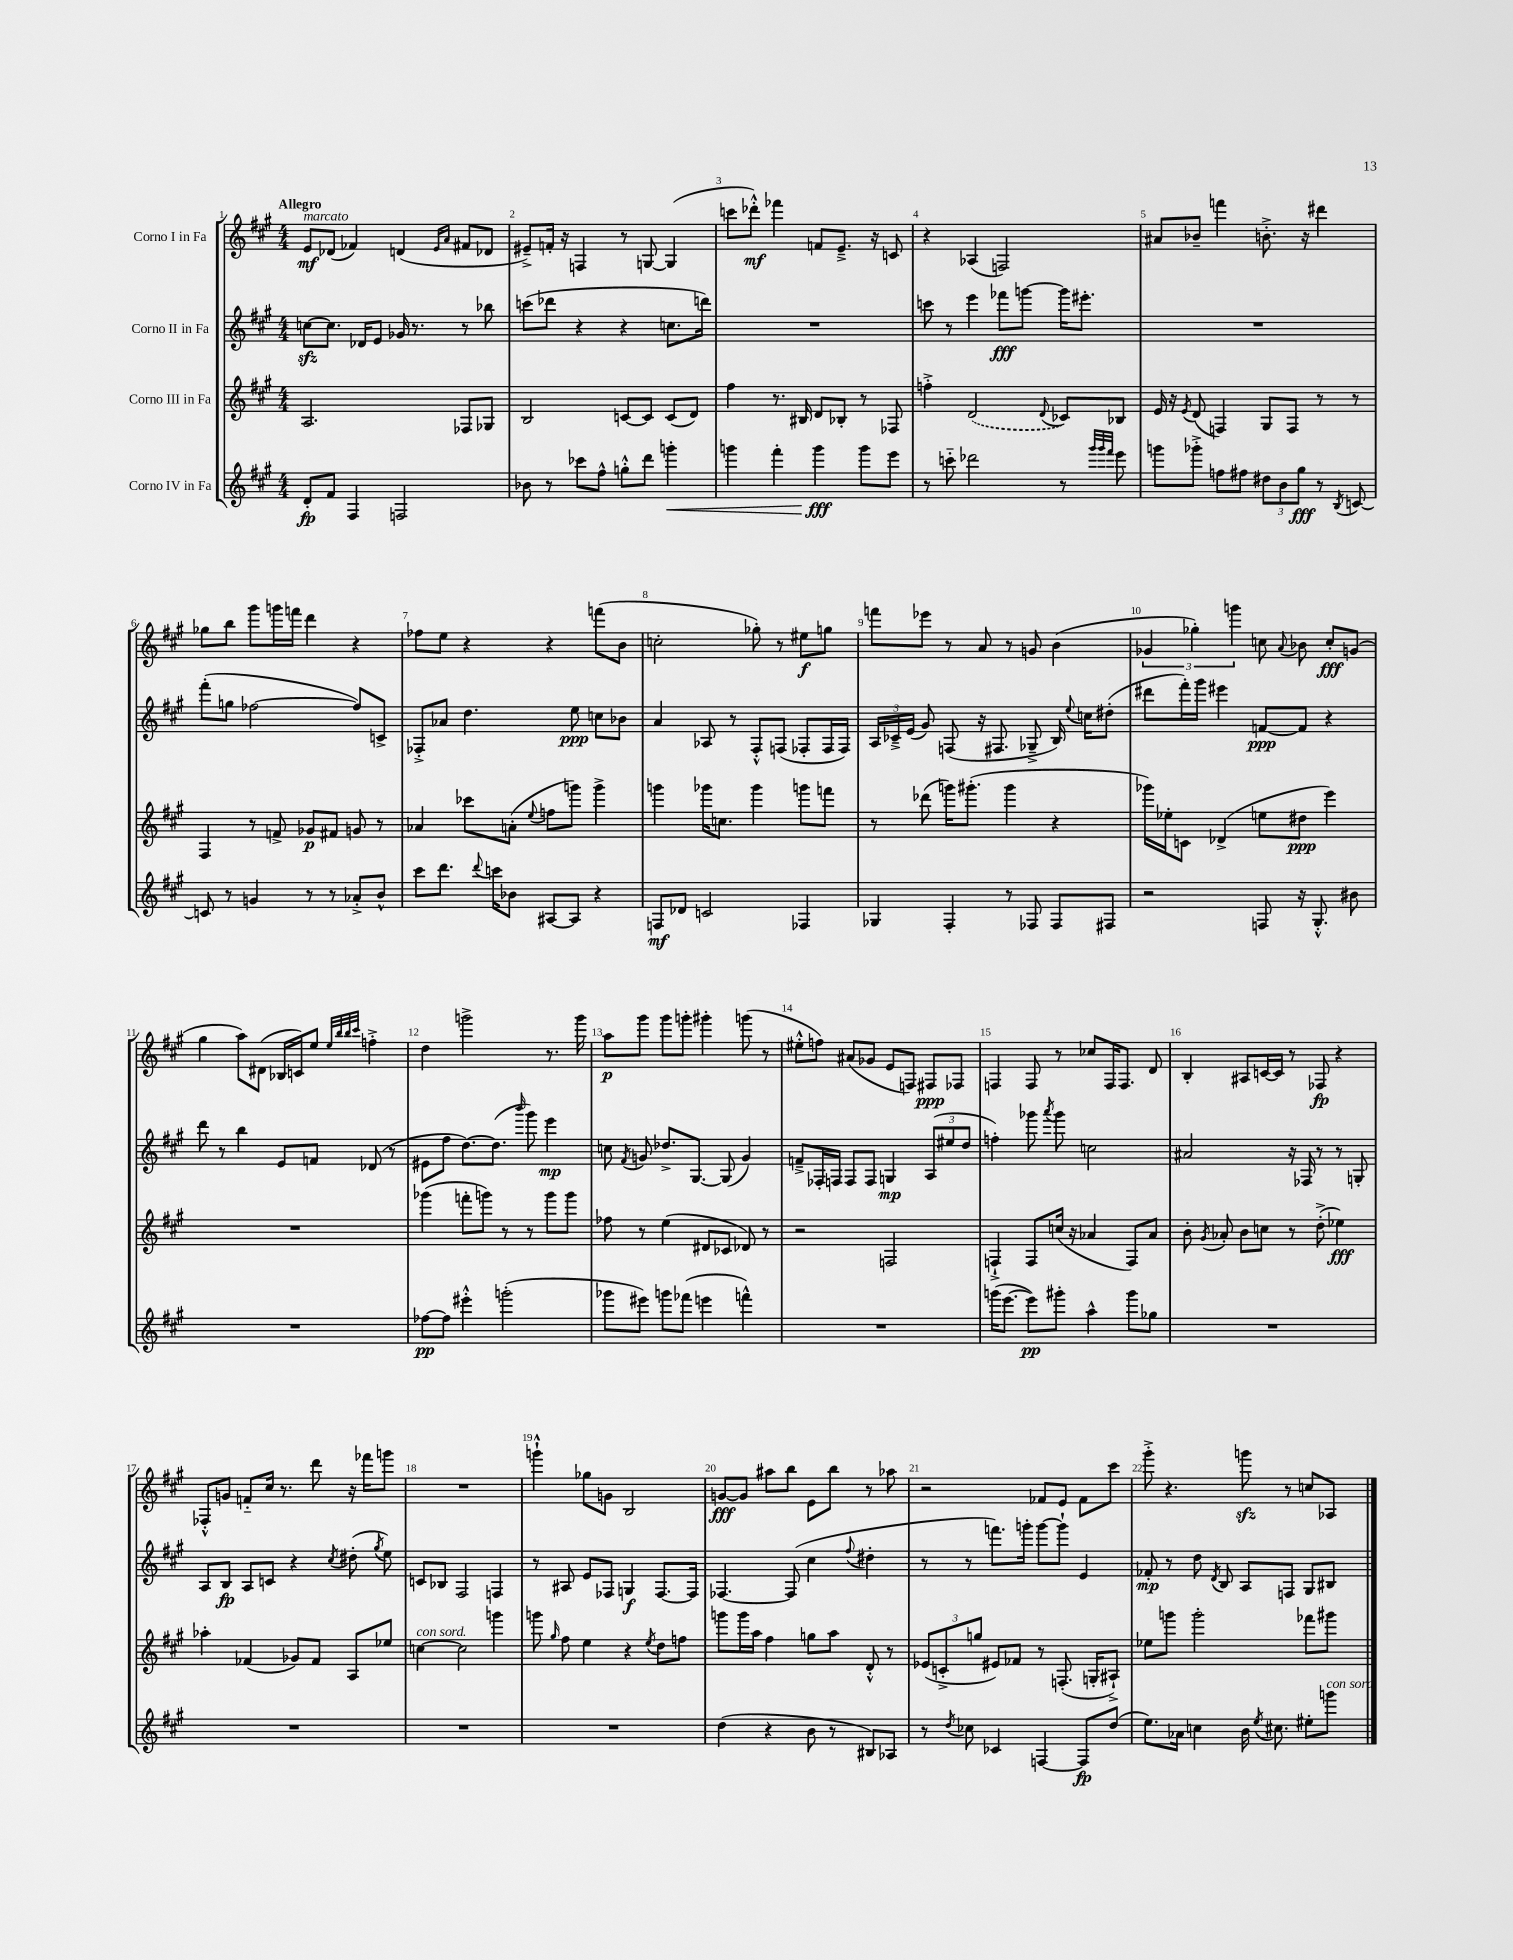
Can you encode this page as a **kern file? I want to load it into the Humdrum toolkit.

**kern	**kern	**kern	**kern
*staff4	*staff3	*staff2	*staff1
*clefG2	*clefG2	*clefG2	*clefG2
*k[f#c#g#]	*k[f#c#g#]	*k[f#c#g#]	*k[f#c#g#]
*M4/4	*M4/4	*M4/4	*M4/4
8d'	2.A	[8cc	8e
8f#	.	8.cc]	(8d-
4F#	.	.	4f-)
.	.	16d-	.
.	.	8e	.
2F	.	16g-	(4d
.	.	8.r	.
.	.	.	16qqe
.	.	.	16qqa
.	8F-	8r	8f#
.	8G-	8bb-	8d-
=	=	=	=
8b-	2B	(8ccc	8e#~^)
8r	.	8ddd-	16f'
.	.	.	16r
8ccc-	.	4r	4F
8ff#^^	.	.	.
8gg'^^	[8c	4r	8r
8ddd	8c]	.	[8G
4ggg'	(8c	8.cc	(4G]
.	8d)	.	.
.	.	16ddd)	.
=	=	=	=
4ggg	4ff#	1r	8ccc
.	.	.	8ddd-'^^)
4fff#'	8.r	.	4fff-
.	16B#	.	.
4ggg	8d	.	8f
.	8B-'	.	8.e~^
8ggg	8r	.	.
.	.	.	16r
8eee	8F-	.	8c
=	=	=	=
8r	4ff'^	8ccc	4r
8ccc'~	.	8r	.
2ddd-	(2d	4eee	(4A-
.	.	8fff-	2F)
.	.	[8ggg	.
.	8qqd	.	.
8r	8c-)	16ggg]	.
.	.	8.eee#'	.
32qqggg#	.	.	.
32qqggg#	.	.	.
32qqfff#	.	.	.
8eee	8B-	.	.
=	=	=	=
8ggg	16e	1r	8a#
.	16r	.	.
.	8qe	.	.
8ggg-'^	(8d	.	8b-~
8ff	4F)	.	4fff
8ff#	.	.	.
12dd#	8G#	.	8.b'^
12b	.	.	.
.	8F	.	.
12gg#	.	.	.
.	.	.	16r
8r	8r	.	4ddd#
8qB	.	.	.
[8c	8r	.	.
=	=	=	=
8c]	4F#	(8fff#'	8gg-
8r	.	8gg	8bb
4g	8r	[2ff-	8ggg#
.	8f^	.	16ggg
.	.	.	16fff
8r	8g-	.	4ddd
8r	8f#	.	.
8a-'^	8g	8ff-])	4r
8b^^	8r	8c^	.
=	=	=	=
8ccc#	4a-	8F-'^	8ff-
8.ddd	.	8a-	8ee
.	8ccc-	4.dd	4r
8qqddd	.	.	.
16ccc	.	.	.
8b-	(8a'	.	.
.	8qqee	.	.
[8A#	8ff	.	4r
8A#]	8ggg)	8ee	.
4r	4ggg^	8cc	(8fff
.	.	8b-	8b
=	=	=	=
8F	4ggg	4a	2cc'
8d-	.	.	.
2c	16ggg-	8A-	.
.	8.cc	.	.
.	.	8r	.
.	4ggg-	8F#'^^	8gg-')
.	.	(8F	8r
4F-	8ggg	8F-'	8ee#
.	8fff	16F-	8gg
.	.	16F-)	.
=	=	=	=
4G-	8r	24A	8fff
.	.	24c-~^	.
.	.	(24e	.
.	(8ddd-	8g#)	8eee-
4F#'	16ggg)	(8F	8r
.	(8.ggg#'	.	.
.	.	16r	8a
.	.	8.F#	.
8r	4ggg#	.	8r
8F-	.	8G-~^	8g
8F-	4r	16B)	(4b
.	.	8qqee	.
.	.	16cc	.
8F#	.	(8dd#'	.
=	=	=	=
2r	16ggg-)	8ddd#	6g-
.	16ee-'	.	.
.	8c	16fff#')	.
.	.	.	6gg-')
.	.	16ggg#	.
.	(4d-^	4eee#	.
.	.	.	6ggg
8F	8ee	[8f	8cc
.	.	.	8qqa
16r	8dd#	8f]	8b-
8.G#'^^	.	.	.
.	4eee)	4r	8cc'
8b#	.	.	(8g
=	=	=	=
1r	1r	8ddd	4gg#
.	.	8r	.
.	.	4bb	8aa)
.	.	.	(8d#
.	.	8e	16B-
.	.	.	16c)
.	.	8f	8ee
.	.	.	32qqee
.	.	.	32qqbb
.	.	.	32qqbb
.	.	.	32qqccc#
.	.	(8d-	4ff'^
.	.	8r	.
=	=	=	=
[8ff-	(4ggg-	8e#	4dd
8ff-]	.	8ff#	.
4eee#'^^	8fff'	[8.dd)	2ggg^
.	8ggg)	.	.
.	.	(8.dd]	.
(2ggg'	8r	.	.
.	.	16qqbbb	.
.	8r	8ggg#)	.
.	8ggg	4eee	8.r
.	8ggg	.	.
.	.	.	16ggg
=	=	=	=
8ggg-	8ff-	8cc	8aa
.	.	8qf#	.
8eee#)	8r	8g	8ggg#
8ggg	(4ee	8.dd-^	8ggg#
(8fff-	.	.	8ggg'
.	.	[8.G#	.
4eee	8d#	.	4ggg#'
.	8c-	(8G#]	.
4fff^^)	8d-)	4g)	(8ggg
.	8r	.	8r
=	=	=	=
1r	2r	8f~^	8ee#'^^
.	.	16F-'	8ff)
.	.	16F	.
.	.	8F	(8a#
.	.	8F	8g-
.	2F	4G	8e
.	.	.	8F)
.	.	(12A	8F#
.	.	12ee#	.
.	.	.	8F-
.	.	12dd	.
=	=	=	=
(16ggg	4F`^	4ff')	4F
[8.eee	.	.	.
8eee])	8F	8ggg-	8F
.	.	8qaaa	.
8ggg#'	(16cc	8ggg-	8r
.	16r	.	.
4aa^^	4a-	2cc	8cc-
.	.	.	16F
.	.	.	8.F
8ggg#	8F)	.	.
8gg-	8a-	.	8d
=	=	=	=
1r	8b'	2a#	4B'
.	8qg#	.	.
.	8a-'	.	.
.	8b	.	8A#
.	8cc	.	[16c
.	.	.	16c]
.	8r	16r	8r
.	.	16F-	.
.	(8dd'^	8r	8F-
.	4ee-)	8r	4r
.	.	8G'	.
=	=	=	=
1r	4aa-'	8A	8F-'^^
.	.	8B	8g
.	(4f-	8A	8f'~
.	.	8c	16cc#
.	.	.	8.r
.	8g-)	4r	.
.	8f-	.	8ddd
.	.	8qcc#	.
.	8A	(8dd#'	16r
.	.	.	16fff-
.	.	8qgg#	.
.	8ee-	8ee)	8ggg
=	=	=	=
1r	[4cc	8c	1r
.	.	8B-	.
.	2cc]	2F#	.
.	4ggg	4F	.
=	=	=	=
1r	8ggg	8r	4ggg`^^
.	16qqgg#	.	.
.	8ff#	8A#	.
.	4ee	8e	8gg-
.	.	8F-	8g
.	4r	4G	2B
.	8qee	.	.
.	8dd	[8.F-	.
.	8ff	.	.
.	.	16F-]	.
=	=	=	=
(4dd	8ggg	[4.F-	[8g
.	16ggg	.	8g]
.	16aa	.	.
4r	4ff#	.	8aa#
.	.	(8F-]	8bb
8b	8gg	4cc#	8e
8r	8aa	.	8bb
.	.	8qqff#	.
8B#)	8d'^^	4dd#'	8r
8A-	8r	.	8aa-
=	=	=	=
8r	(12e-	8r	2r
.	12c'^	.	.
8qdd	.	.	.
8cc-	.	8r	.
.	12gg	.	.
4c-	8e#)	8.fff)	.
.	8f-	.	.
.	.	16ggg'	.
[4F	8r	[8ggg	8f-
.	(8.F'	8ggg`]	8e
8F]	.	4e	8f-
.	16G'	.	.
(8dd	8A#`^)	.	8ccc#
=	=	=	=
8.ee)	8ee-	8f-'	8ggg#'^
.	8ggg	8r	4.r
16a-	.	.	.
4cc	2ggg'	8dd	.
.	.	8qd	.
.	.	8B	.
16b	.	8A	8ggg
8qee	.	.	.
8.cc#	.	.	.
.	.	8F	8r
8ee#'	8fff-	8G#	8cc
8ggg	8ggg#	8B#	8A-
==	==	==	==
*-	*-	*-	*-
